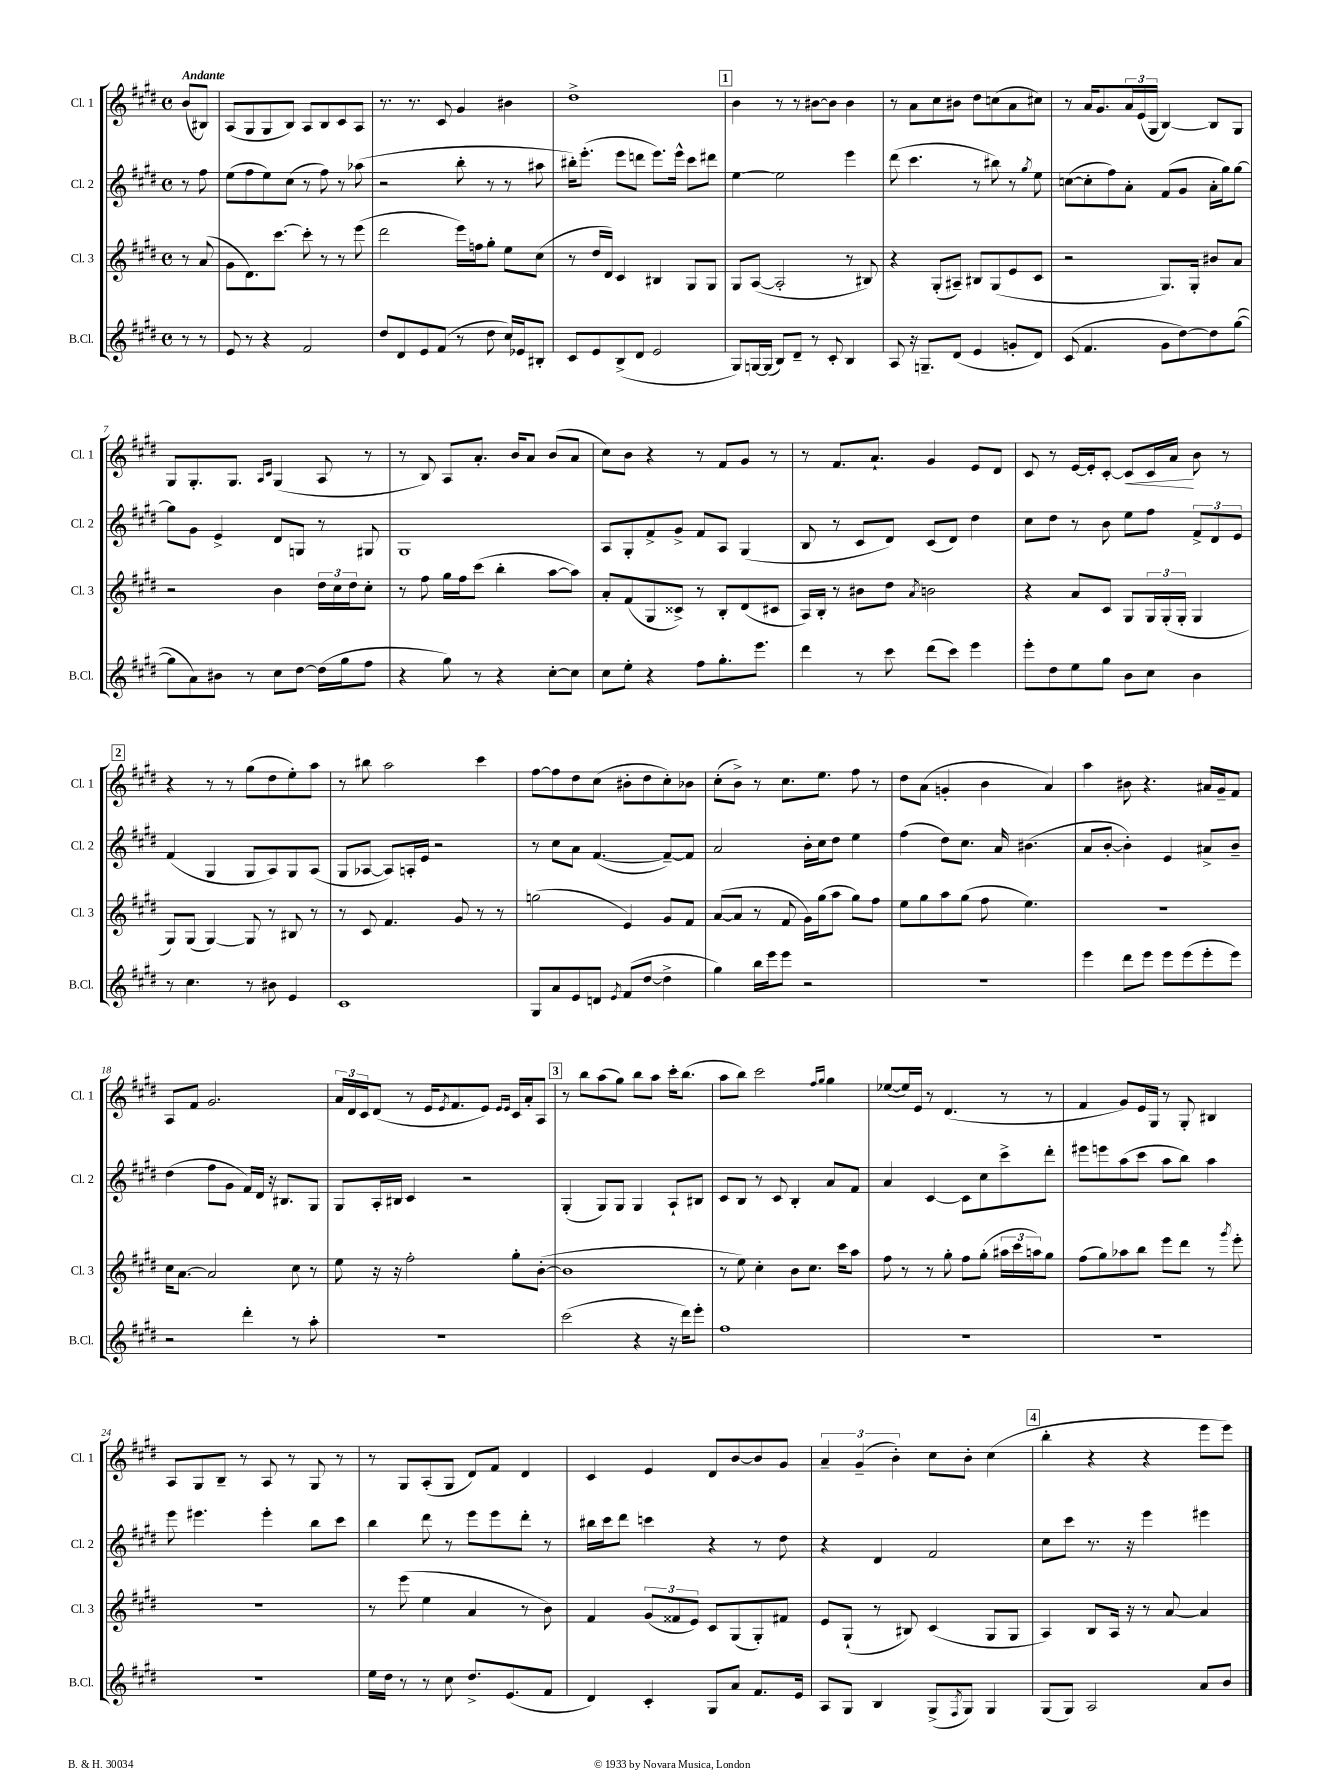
<<
\new StaffGroup <<
\new Staff = "s0" \with { instrumentName = "Cl. 1" shortInstrumentName = "Cl. 1" } {
    \clef treble \key e \major \defaultTimeSignature \time 4/4 \partial 4 \tempo "Andante"
    b'8( bis8) |
    a8( gis8 gis8 b8) a8 b8 cis'8 a8 |
    r8. r8. cis'8 gis'4 bis'4 |
    dis''1-> |
    \mark \markup { \box "1" } b'4 r8 r8 bis'8~ bis'8 bis'4 |
    r8 a'8 cis''8 bis'8 dis''8 c''8( a'8 cis''8) |
    r8 a'16 gis'8. \tuplet 3/2 { a'16 e'16( gis16 } b4~) b8 gis8 |
    gis8 gis8.-. gis8. \grace { a16 cis'16 } gis4( a8 r8 |
    r8 b8) a8 a'8.-. b'16 a'8 b'8( a'8 |
    cis''8) b'8 r4 r8 fis'8 gis'8 r8 |
    r8 fis'8. a'8.-! gis'4 e'8 dis'8 |
    cis'8 r8 e'16~ e'16-. cis'8~-. cis'8\< cis'16 a'16\! b'8 r8 |
    \mark \markup { \box "2" } r4 r8 r8 gis''8( dis''8 e''8-.) a''8 |
    r8 bis''8 a''2 cis'''4 |
    fis''8~ fis''8 dis''8 cis''8( bis'8-. dis''8 cis''8-.) bes'8 |
    cis''8-.( b'8->) r8 cis''8. e''8. fis''8 r8 |
    dis''8 a'8( g'4-. b'4 a'4) |
    a''4 bis'8 r4. ais'16 gis'16-- fis'8 |
    a8 fis'8 gis'2. |
    \tuplet 3/2 { a'16 dis'16 cis'16 } dis'8( r8 e'16 \acciaccatura { e'8 } fis'8. e'8) \grace { e'16 e'16 } cis'16 a'16-. a8 |
    \mark \markup { \box "3" } r8 b''8 a''8( gis''8) b''8 a''8 cis'''16-. b''8.( |
    a''8 b''8) cis'''2 \grace { fis''16 gis''16 } gis''4 |
    ees''8~( ees''16) e'16 r8 dis'4.( r8 r8 |
    fis'4 gis'8) e'16 gis16 r8 gis8-. bis4 |
    a8 gis8 b8-- r8 a8 r8 gis8 r8 |
    r8 gis8 a8-.( gis8 dis'8) fis'8 dis'4 |
    cis'4 e'4 dis'8 b'8~ b'8 gis'8 |
    \tuplet 3/2 { a'4-- gis'4--( b'4-.) } cis''8 b'8-. cis''4( |
    \mark \markup { \box "4" } b''4-. r4 r4 e'''8 e'''8) \bar "|." |
}
\new Staff = "s1" \with { instrumentName = "Cl. 2" shortInstrumentName = "Cl. 2" } {
    \clef treble \key e \major \defaultTimeSignature \time 4/4 \partial 4
    r8 fis''8 |
    e''8( fis''8 e''8) cis''8( r8 fis''8) r8 aes''8( |
    r2 b''8-. r8 r8 ais''8 |
    bis''16-.) e'''8.-.( e'''8 d'''8 e'''8.) e'''16-^ cis'''8 dis'''8 |
    \mark \markup { \box "1" } e''4~ e''2 e'''4 |
    dis'''8( cis'''4. r8 bis''8) r8 \acciaccatura { gis''8 } e''8 |
    c''8~( c''8-. fis''8) a'8-. fis'8( gis'8 a'16-. gis''16) gis''8~ |
    gis''8 gis'8 e'4-> dis'8 g8 r8 gis8 |
    gis1 |
    a8 gis8-. fis'8-> gis'8-> fis'8 a8 gis4( |
    b8 r8 cis'8 dis'8) cis'8( dis'8) dis''4 |
    cis''8 dis''8 r8 b'8 e''8 fis''8 \tuplet 3/2 { fis'8-> dis'8 e'8 } |
    \mark \markup { \box "2" } fis'4( gis4 gis8 a8) gis8 a8( |
    gis8 aes8~ aes8) a16-. e'16 r2 |
    r8 cis''8 a'8 fis'4.~( fis'8~--) fis'8 |
    a'2 b'16-. cis''16 dis''8 e''4 |
    fis''4( dis''8) cis''8. a'16 bis'4.( |
    a'8 b'8~-. b'4-.) e'4 ais'8-> b'8-- |
    dis''4( fis''8 gis'8 fis'16) dis'16 r16 bis8. gis8 |
    gis8 a16-. bis16 cis'4 r2 |
    \mark \markup { \box "3" } gis4-.( gis8) gis8 gis4 a8-! bis8 |
    cis'8 b8 r8 cis'8 b4-. a'8 fis'8 |
    a'4 cis'4~ cis'8 cis''8 cis'''8-> dis'''8-. |
    eis'''8 e'''8 a''8( cis'''8 a''8 b''8) a''4 |
    e'''8 eis'''4. eis'''4-. b''8 cis'''8 |
    b''4 dis'''8 r8 e'''8 e'''8 dis'''8-. r8 |
    bis''16 cis'''16 dis'''8 c'''4 r4 r8 dis''8 |
    r4 dis'4 fis'2 |
    \mark \markup { \box "4" } cis''8 cis'''8 r8. r16 e'''4 eis'''4 \bar "|." |
}
\new Staff = "s2" \with { instrumentName = "Cl. 3" shortInstrumentName = "Cl. 3" } {
    \clef treble \key e \major \defaultTimeSignature \time 4/4 \partial 4
    r8 a'8( |
    gis'8 dis'8.) cis'''8.~ cis'''8-. r8 r8 e'''8( |
    dis'''2 e'''16) f''16 gis''8-. e''8 cis''8( |
    r8 dis''16 dis'16) cis'4 bis4 gis8 gis8 |
    \mark \markup { \box "1" } gis8 a8~( a2-. r8 bis8) |
    r4 gis8-.( ais8--) bis8 gis8( e'8 cis'8 |
    r2 gis8.) gis16-. bis'8 a'8 |
    r2 b'4 \tuplet 3/2 { dis''16 cis''16 dis''16 } cis''8-. |
    r8 fis''8 gis''16 fis''16 cis'''8( b''4-. a''8~ a''8) |
    a'8-. fis'8( gis8 cisis'8->) r8 b8-. dis'8( cis'8 |
    a16) b16-. r8 bis'8 dis''8 \acciaccatura { a'8 } b'2 |
    r4 a'8 cis'8 gis8 \tuplet 3/2 { gis16 gis16-.( gis16-. } gis4 |
    \mark \markup { \box "2" } gis8) gis8( gis4~) gis8 r8 bis8 r8 |
    r8 cis'8 fis'4. gis'8 r8 r8 |
    g''2( e'4) gis'8 fis'8 |
    a'8~( a'8 r8 fis'8 gis'16) gis''16( a''8 gis''8) fis''8 |
    e''8 gis''8 a''8 gis''8( fis''8 e''4.) |
    R1 |
    cis''16 a'8.~ a'2 cis''8 r8 |
    e''8 r16 r16 fis''2-. gis''8-. b'8~-.( |
    \mark \markup { \box "3" } b'1 |
    r8 e''8) cis''4-. b'8 cis''8. cis'''16 a''8 |
    fis''8 r8 r8 gis''8-. fis''8 gis''8-.( \tuplet 3/2 { ais''16 cis'''16 a''16) } gis''8 |
    fis''8( gis''8) aes''8 b''8 e'''8 dis'''8 r8 \acciaccatura { gis'''8 } e'''8-. |
    R1 |
    r8 e'''8( e''4 a'4 r8 b'8) |
    fis'4 \tuplet 3/2 { gis'8( fisis'8 e'8) } cis'8 gis8( gis8-.) fis'8 |
    e'8 gis8-!( r8 bis8) cis'4( gis8 gis8 |
    \mark \markup { \box "4" } a4) b8 a16 r16 r8 a'8~ a'4 \bar "|." |
}
\new Staff = "s3" \with { instrumentName = "B.Cl." shortInstrumentName = "B.Cl." } {
    \clef treble \key e \major \defaultTimeSignature \time 4/4 \partial 4
    r8 r8 |
    e'8 r8 r4 fis'2 |
    dis''8 dis'8 e'8 fis'8( r8 dis''8 cis''16) ees'16 bis8-. |
    cis'8 e'8 b8->( dis'8 e'2 |
    \mark \markup { \box "1" } gis8) g16~ g16( b8) dis'8-- r8 cis'8-. b4 |
    a8 r16 g8.-- dis'8( e'4 g'8-. dis'8) |
    cis'8( fis'4. gis'8 dis''8~) dis''8 gis''8~( |
    gis''8 a'8) bis'8 r8 cis''8 dis''8~ dis''16( gis''16 fis''8 |
    r4 gis''8) r8 r4 cis''8~-. cis''8 |
    cis''8 e''8-. r4 fis''8 gis''8.-. e'''8. |
    dis'''4 r8 cis'''8 dis'''8( cis'''8) e'''4 |
    e'''8-. dis''8 e''8 gis''8 b'8 cis''8 b'4 |
    \mark \markup { \box "2" } r8 cis''4. r8 bis'8 e'4 |
    cis'1 |
    gis8 a'8 e'8 d'8 \acciaccatura { e'8 } fis'8( dis''8~ dis''4-> |
    gis''4) b''16 e'''16 e'''8 r2 |
    R1 |
    e'''4 dis'''8 e'''8 e'''8 e'''8( e'''8-. e'''8) |
    r2 dis'''4-. r8 a''8-. |
    R1 |
    \mark \markup { \box "3" } cis'''2( r4 r16 dis'''16) e'''8-. |
    fis''1 |
    R1 |
    R1 |
    R1 |
    e''16 dis''16 r8 r8 cis''8 dis''8.-> e'8.( fis'8 |
    dis'4) cis'4-. gis8 a'8 fis'8. e'16 |
    a8 gis8 b4 gis8->( \acciaccatura { fis8 } gis8) gis4 |
    \mark \markup { \box "4" } gis8( gis8) a2 a'8 b'8 \bar "|." |
}
>>
>>
